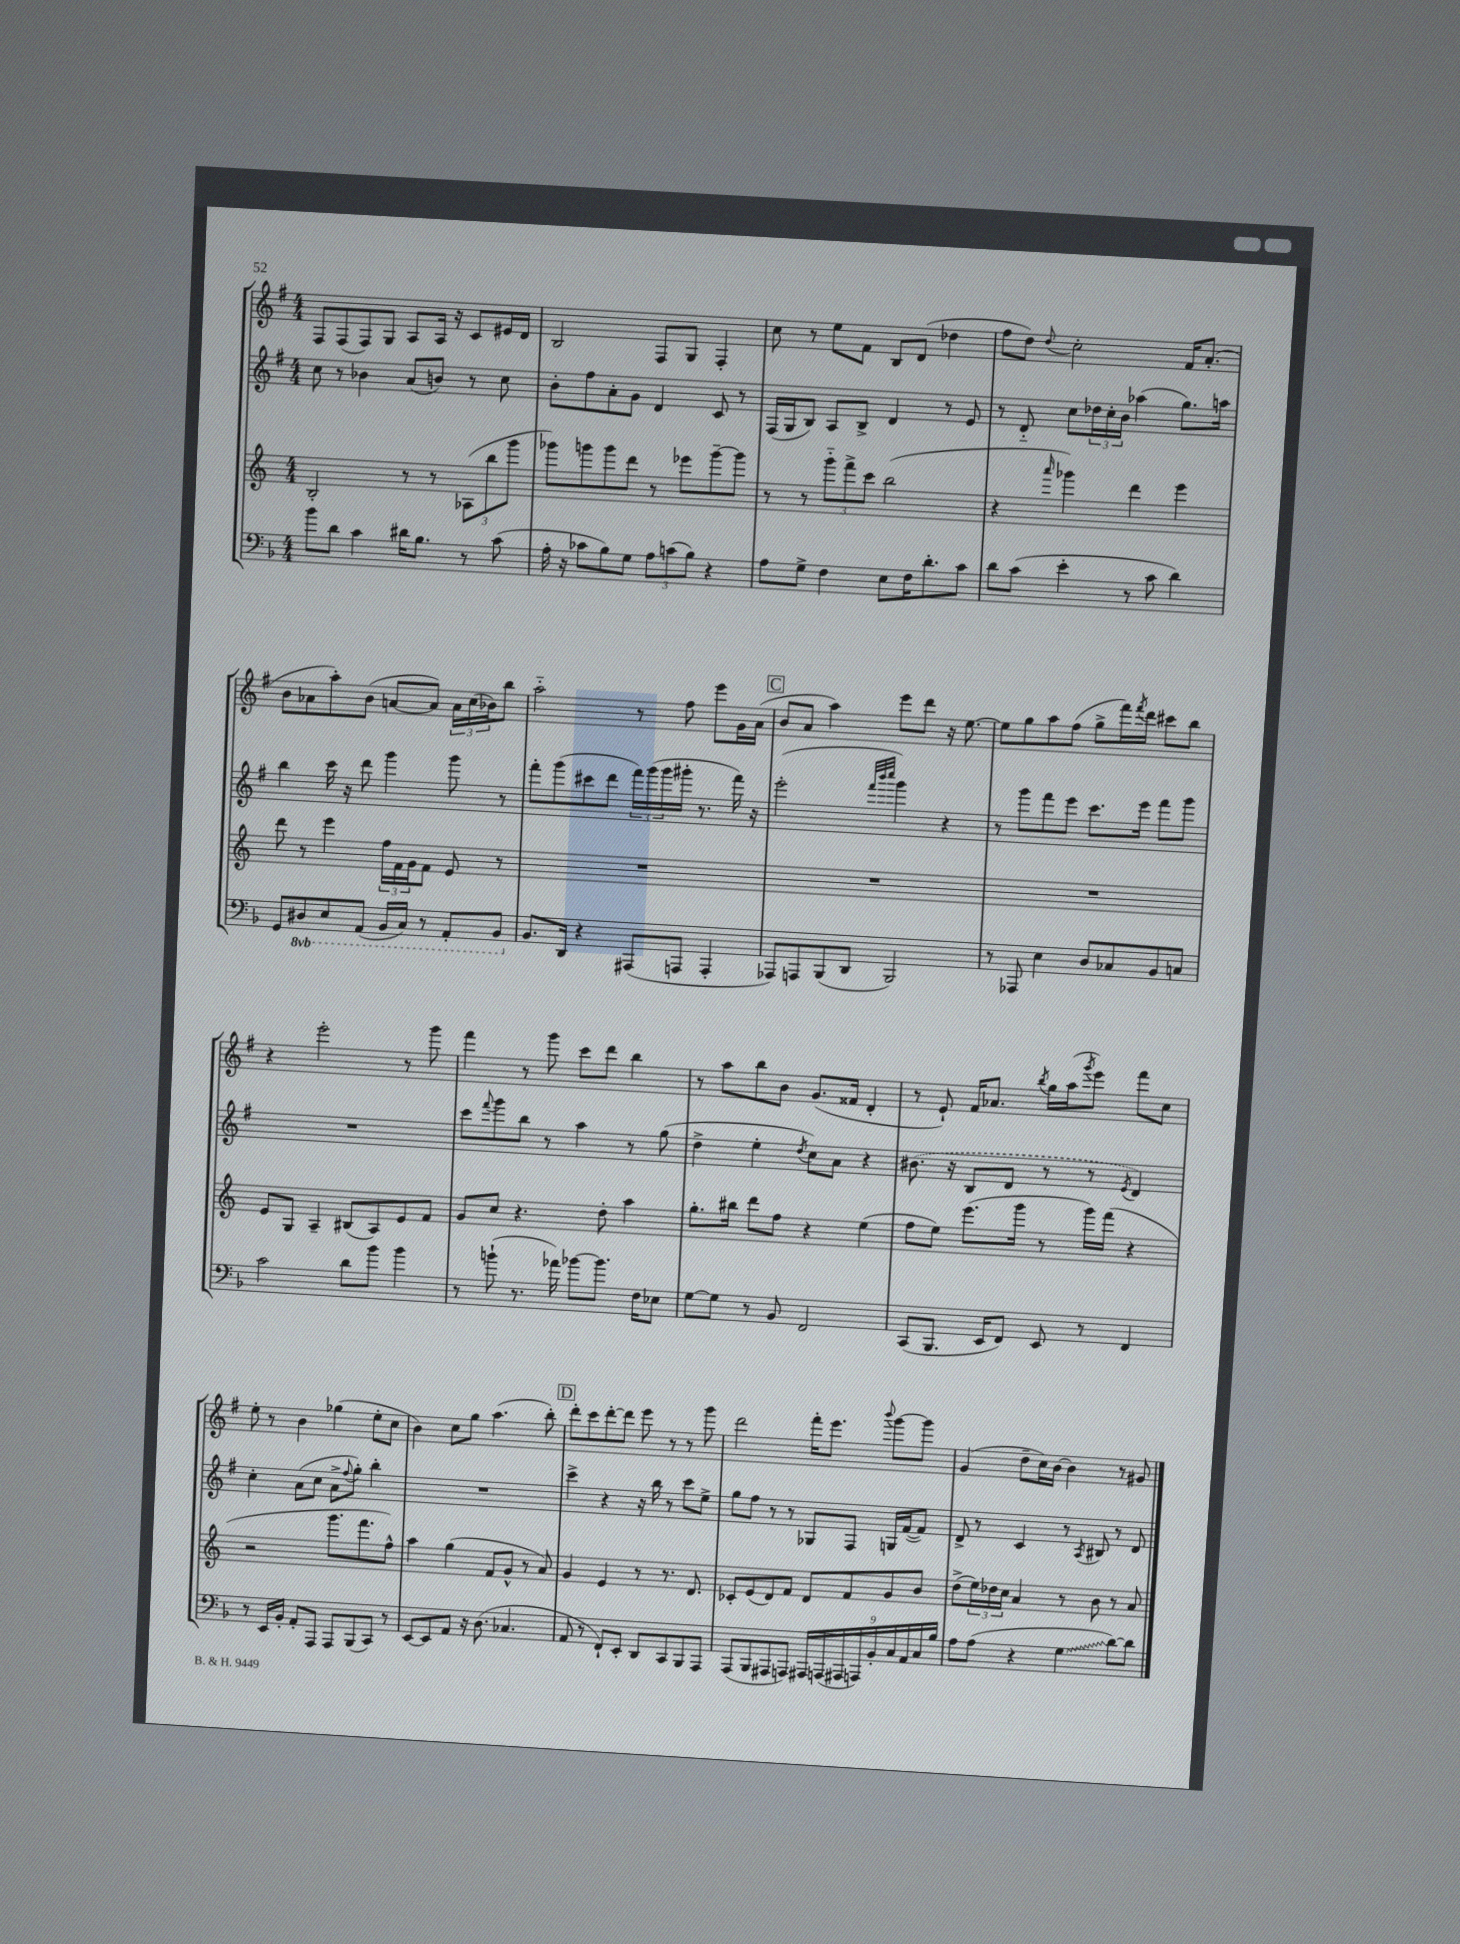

**kern	**kern	**kern	**kern
*staff4	*staff3	*staff2	*staff1
*clefF4	*clefG2	*clefG2	*clefG2
*k[b-]	*k[]	*k[f#]	*k[f#]
*M4/4	*M4/4	*M4/4	*M4/4
8b-	2B'	8cc	8F#
8d	.	8r	(8F#
4c	.	4b-	8F#)
.	.	.	8G
16d#	8r	(8a	8A
8.B-	.	.	.
.	8r	8b)	16A
.	.	.	16r
8r	(12A-	8r	8c
.	12bb	.	.
(8c	.	8cc	16e#
.	12ggg	.	.
.	.	.	16d
=	=	=	=
16A'	8ggg-)	8b'	2B
16r	.	.	.
8c-	8ggg	8ff#	.
8B-)	8ggg	8a'	.
8G	8ddd	8g	.
12A	8r	4d	8F#
(12c	.	.	.
.	8eee-	.	8G
12B-)	.	.	.
4r	[8ggg~	8c	4F#'
.	8ggg]	8r	.
=	=	=	=
8A	8r	(16F#	8cc
.	.	16G	.
8G^	8r	8B)	8r
4F	12ggg'~	8A	8ee
.	12fff^	.	.
.	.	8B^	8f#
.	12ccc	.	.
8E	(2bb	4d	8B
16F	.	.	(8d
8.d'	.	.	.
.	.	8r	4dd-
8c	.	8e	.
=	=	=	=
8d	4r	8r	8ff#
(8c	.	8d'~	8dd)
.	16qqaaa	.	8qqdd
4e'	4ggg-)	8cc	2cc'
.	.	24dd-	.
.	.	24cc'	.
.	.	24b	.
8r	4ddd	(4aa-	.
8c	.	.	.
4d)	4eee	8.gg)	16f#
.	.	.	(8.a'
.	.	16aa	.
=	=	=	=
8GG	8ddd	4bb	8b
8DD#	8r	.	8a-
8EE	4eee	16ccc	8aa')
.	.	16r	.
(8AAA	.	8ddd	(8b
16BBB-	24ff	4ggg	[8a
.	24f	.	.
16CC)	.	.	.
.	24g	.	.
8r	8f	.	8a])
8AAA'	8e	8ggg	24a
.	.	.	(24cc
.	.	.	24b-)
8BBB-	8r	8r	8bb
=	=	=	=
8.BB-	1r	8fff#'	2aa'~
.	.	(8ggg	.
16DD	.	.	.
4r	.	8ccc#	.
.	.	8ddd	.
(8AAA#	.	24fff#)	8r
.	.	(24ggg	.
.	.	24ggg	.
8AAA	.	16ggg#'	8ff#
.	.	8.r	.
4AAA'	.	.	8eee
.	.	16fff#)	16g
.	.	16r	(16a
=	=	=	=
8AAA-)	1r	(2eee'	8b
8AAA	.	.	8a
(8BBB-	.	.	4aa)
8DD	.	.	.
.	.	32qqfff#	.
.	.	32qqbbb	.
.	.	32qqcccc	.
2BBB-)	.	4ggg)	8eee
.	.	.	8ddd
.	.	4r	16r
.	.	.	[8.ee
=	=	=	=
8r	1r	8r	8ee]
8AAA-	.	8ggg	8gg
4E	.	8fff#	8aa
.	.	8eee	(8ff#
8D	.	8.ccc	8gg^
8C-	.	.	16fff#)
.	.	.	8qfff#
.	.	16eee	16ddd
8BB-	.	8fff#	8ccc#
8C	.	8ggg	8bb
=	=	=	=
2c	8e	1r	4r
.	8G	.	.
.	4A~	.	2eee'
8d	(8B#	.	.
8b-	8A)	.	.
4b-	8e	.	8r
.	8f	.	8ggg
=	=	=	=
8r	8g	8ccc	4fff#
.	.	8qqfff#	.
(8b`	8cc	8ggg	.
8.r	4.r	8bb	8r
.	.	8r	8ggg
16a-)	.	.	.
[8b-	.	4aa	8ccc
8.b-]	8dd'	.	8ddd
.	4aa	8r	4bb
16F	.	.	.
8E-	.	(8gg	.
=	=	=	=
[8G	8.gg'	4dd^	8r
8G]	.	.	8aa
.	16bb#	.	.
8r	8ddd	4ee'	8bb
8BB-	8ff	.	8b
.	.	8qdd	.
2FF	4r	8cc)	(8.g
.	.	8a	.
.	.	.	16f##
.	(4ee	4r	4d'
=	=	=	=
(8CC	8ff	(8.b#	8r
8.BBB-	8ee)	.	8e`)
.	.	16r	.
.	(8.eee	8B	16f#
16EE	.	.	8.a-
8FF)	.	8d	.
.	16ggg	.	.
.	.	.	8qbb
8EE	8r	8r	16gg
.	.	.	(16aa
.	.	.	8qggg
8r	16ggg)	8r	8eee)
.	(16fff	.	.
.	.	8qe	.
4FF	4r	4d)	8fff#
.	.	.	8cc
=	=	=	=
8r	2r	4cc'	8ee'
16EE	.	.	8r
16BB-'	.	.	.
8AA'	.	(8a	4b
8AAA	.	8cc	.
8AAA	8.ggg	8a^	(4gg-
.	.	8qqff#	.
(8BBB-	.	8gg')	.
.	8.fff	.	.
8CC)	.	4bb'	8ee'
8r	8ff^^)	.	8cc
=	=	=	=
[8EE	4aa	1r	4b)
8EE]	.	.	.
8AA	(4gg	.	8cc
16r	.	.	8gg
(8.D	.	.	.
.	8f	.	(4.aa
4.C-	8g^^	.	.
.	8r	.	.
.	8a)	.	8bb')
=	=	=	=
8AA	4g	4ccc^	8ddd'
8r	.	.	8ccc
8FF`)	4e	4r	[8ddd'
8EE'	.	.	8ddd]
8DD	8r	16r	8eee
.	.	16bb	.
8CC	8.r	8r	8r
8BBB-	.	8ccc	8r
.	8.d	.	.
8AAA	.	8ee^	8ggg
=	=	=	=
(8AAA	8c-'	8gg	2ddd
8BBB-	(8e	8ff#	.
8AAA#	8d)	8r	.
8AAA)	8f	8r	.
18AAA#	8d	8G-	16fff#'
(18AAA	.	.	.
.	.	.	8.eee
18AAA#	.	.	.
.	8f	8F#	.
18AAA)	.	.	.
18BB-'	.	.	.
.	.	.	8qqbbb
.	8g	16G	[8ggg
18C	.	.	.
.	.	([16f#	.
18AA	.	.	.
.	8b	8f#])	8ggg]
18C	.	.	.
18B-	.	.	.
=	=	=	=
8A	(8dd^	8d^	(4g
(8A	24ee)	8r	.
.	24dd-	.	.
.	24cc	.	.
4r	4a	4c	8dd~
.	.	.	16cc)
.	.	.	[16b
4G	8r	8r	4b]
.	.	8qA	.
.	8b	8B#	.
[8d)	8r	8r	8r
8d]	8a	8d	8g#
==	==	==	==
*-	*-	*-	*-
